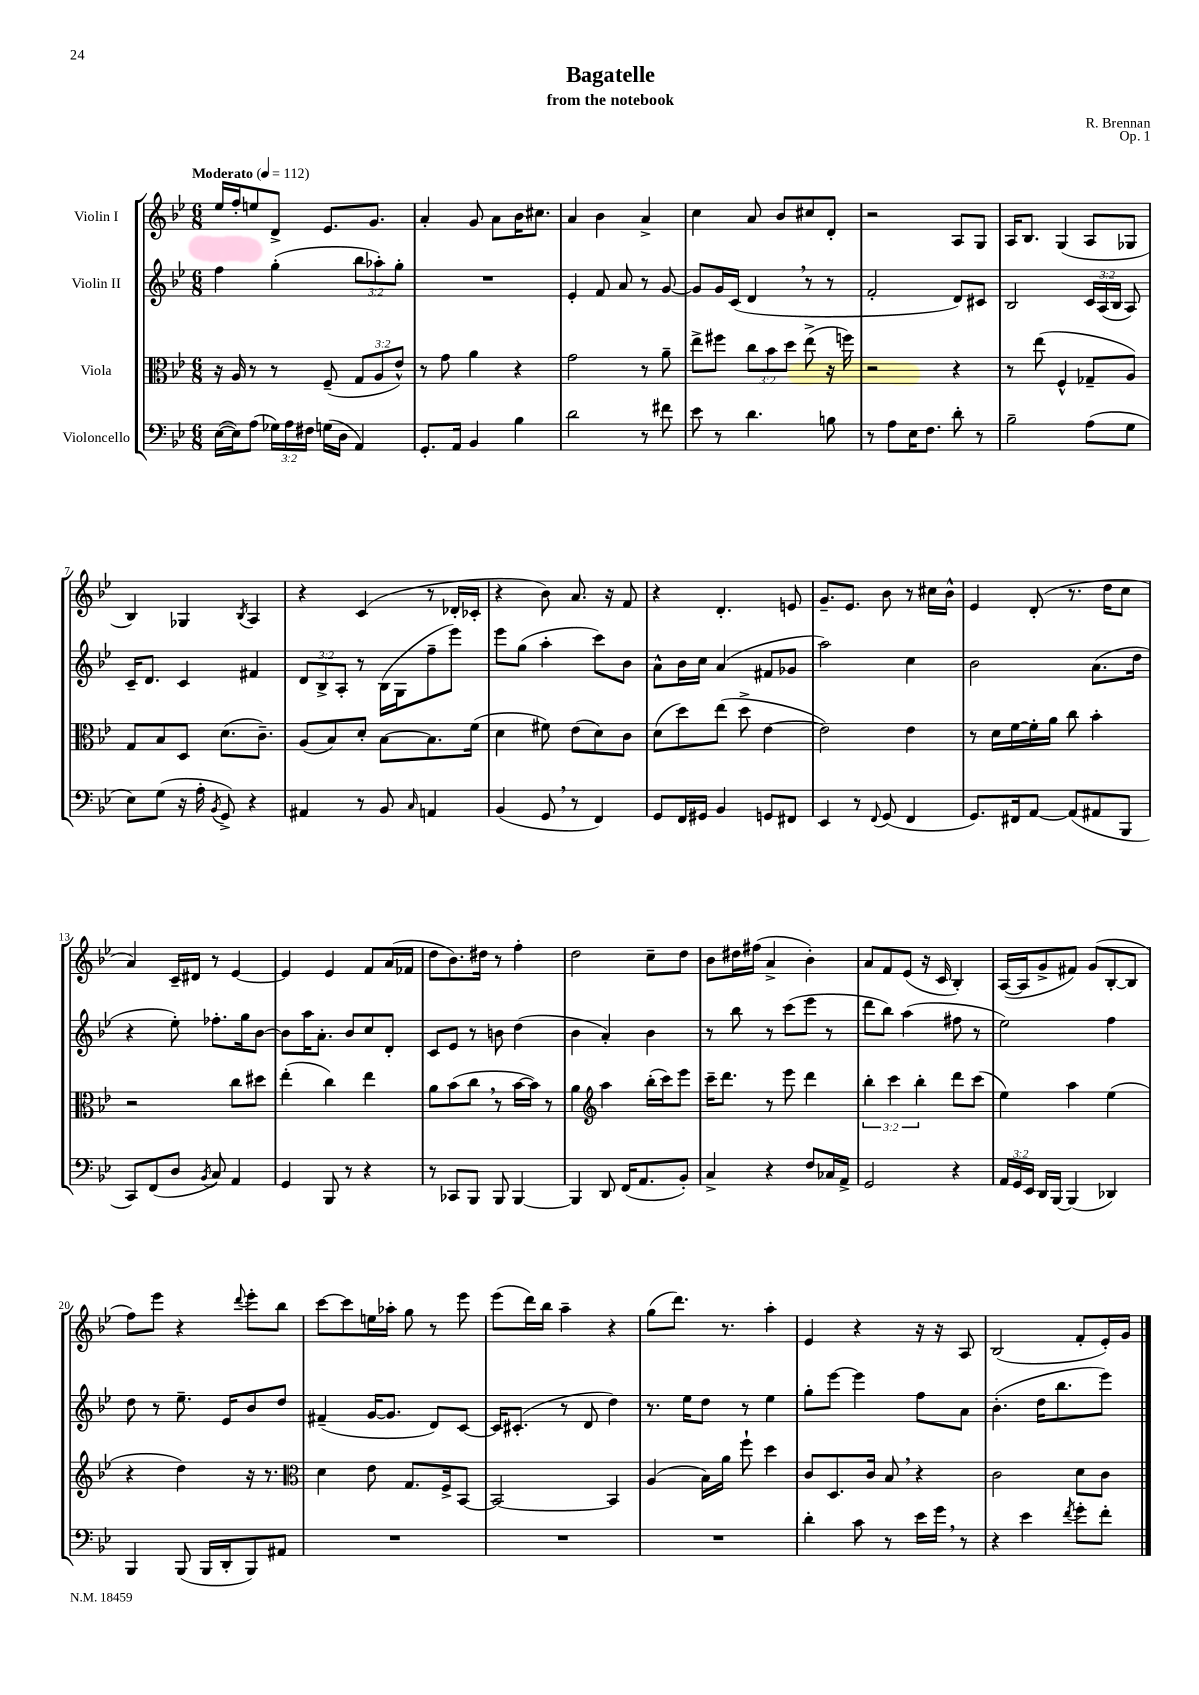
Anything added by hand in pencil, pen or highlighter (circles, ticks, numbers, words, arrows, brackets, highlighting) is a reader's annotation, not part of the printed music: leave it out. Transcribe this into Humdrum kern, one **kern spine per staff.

**kern	**kern	**kern	**kern
*part4	*part3	*part2	*part1
*staff4	*staff3	*staff2	*staff1
*I"Violoncello	*I"Viola	*I"Violin II	*I"Violin I
*clefF4	*clefC3	*clefG2	*clefG2
*k[b-e-]	*k[b-e-]	*k[b-e-]	*k[b-e-]
*M6/8	*M6/8	*M6/8	*M6/8
*MM112	*MM112	*MM112	*MM112
=1	=1	=1	=1
!	!	!	!LO:TX:a:B:t=Moderato
([16E-\LL	16r	4ff\	16ee-/LL
16E-\J])	16A/	.	16ff'/J
(8A\J	8r	.	8een/
24G-X\LL)	8r	(4gg'\	8d^/J
24A\	.	.	.
24F#X\JJ	.	.	.
(16Gn\LL	(8F~/	.	8.e-/L
16D\JJ	.	.	.
4AA/)	12G/L	12bb-\L	.
.	.	.	8.g/J
.	12A/	12aa-X'\)	.
.	12e-^^/J)	12gg'\J	.
=2	=2	=2	=2
8.GG'/L	8r	2.r	4a'/
.	8g\	.	.
16AA/Jk	.	.	.
4BB-/	4a\	.	8g/
.	.	.	8a\L
4B-\	4r	.	16b-\K
.	.	.	8.cc#X\J
=3	=3	=3	=3
2d\	2g\	4e-'/	4a/
.	.	8f/	4b-\
.	.	8a/	.
8r	8r	8r	4a^/
8f#X\	8a~\	[8g/	.
=4	=4	=4	=4
8e-\	8ee-^\L	8g/L]	4cc\
8r	8ff#X\J	16g/L	.
.	.	(16c/JJ	.
4.d\	12cc\L	4d,/	8a/
.	12b-\	.	.
.	.	.	8b-/L
.	12dd\J	.	.
.	(8ee-^\	8r	8cc#X/
8Bn\	16r	8r	8d'/J
.	16ffn\)	.	.
=5	=5	=5	=5
8r	2r	2f'/	2r
8A\L	.	.	.
16E-\K	.	.	.
8.F\J	.	.	.
8d'\	4r	8d/L)	8A/L
8r	.	8c#X/J	8G/J
=6	=6	=6	=6
2B-~\	8r	2B-/	16A/KL
.	.	.	8.B-/J
.	(8ee-\	.	.
.	4F^^/	.	(4G/
(8A\L	8G-X~/L	24c/LL	8A/L
.	.	(24A/	.
.	.	24B-/JJ	.
8G\J	8A/J)	8A/)	8G-X/J
!!LO:LB:g=z
=7	=7	=7	=7
8E-\L)	8G/L	16c~/KL	4B-/)
.	.	8.d/J	.
(8G\J	8B-/	.	.
16r	8D/J	4c/	4G-X/
16A'\	.	.	.
8qBB-/	.	.	.
8GG^/)	(8.d\L	.	.
.	.	.	8qB-/
4r	.	4f#X/	4A/
.	8.c~\J)	.	.
=8	=8	=8	=8
4AA#X/	(8A/L	12d/L	4r
.	.	12B-^/	.
.	8B-/)	.	.
.	.	12A'/J	.
8r	8d'/J	8r	(4c/
8BB-/	[8B-\L	(16B-\LL	.
.	.	16G\J	.
16qqC/	.	.	.
4AAn/	8.B-\]	8ff~\	8r
.	.	8eee-\J)	16d-X'/LL
.	(16f\Jk	.	16c-X'/JJ
=9	=9	=9	=9
(4BB-/	4d\	8eee-\L	4r
.	.	(8gg\J	.
8GG,/	8f#X\)	4aa'\	8b-\)
8r	(8e-\L	.	8.a/
4FF/)	8d\)	8ccc\L)	.
.	.	.	16r
.	8c\J	8b-\J	8f/
=10	=10	=10	=10
8GG/L	(8d\L	8a^^\L	4r
16FF/L	8dd\)	16b-\L	.
16GG#X/JJ	.	16cc\JJ	.
4BB-/	(8ee-\J	(4a/	4.d'/
.	8dd^\	.	.
8GGn/L	[4e-\	8f#X/L	.
8FF#X/J	.	8g-X/J	8en/
=11	=11	=11	=11
4EE-/	2e-\])	2aa\)	8.g~/L
.	.	.	8.e-/J
8r	.	.	.
8qqFF/	.	.	.
(8GG/	.	.	8b-\
4FF/	4e-\	4cc\	8r
.	.	.	16cc#X\LL
.	.	.	16b-^^\JJ
=12	=12	=12	=12
8.GG/L)	8r	2b-\	4e-/
.	16d\LL	.	.
16FF#X/k	[16f\	.	.
[8AA/J	16f'\]	.	(8d'/
.	16a\JJ	.	.
(8AA/L]	8cc\	.	8.r
8AA#X/	4b-'\	(8.a\L	.
.	.	.	16dd\KL
8BBB-/J	.	.	8cc\J
.	.	16dd\Jk	.
!!LO:LB:g=z
=13	=13	=13	=13
8CC/L)	2r	4r	4a/)
(8FF/	.	.	.
8D/J	.	8ee-'\)	16c~/LL
.	.	.	16d#X/JJ
8qBB-/	.	.	.
8C/)	.	8.ff-X'\L	8r
4AA/	8cc\L	.	[4e-/
.	.	16gg\k	.
.	8dd#X\J	[8b-\J	.
=14	=14	=14	=14
4GG/	(4ee-'\	8b-\L]	4e-/]
.	.	16aa\K	.
.	.	8.a'\J	.
8BBB-/	4cc\)	.	4e-/
8r	.	8b-/L	.
4r	4ee-\	8cc/	8f/L
.	.	8d'/J	(16a/L
.	.	.	16f-X/JJ
=15	=15	=15	=15
8r	8a\L	8c/L	8dd\L
8CC-X/L	(8b-\	8e-/J	8.b-\)
8BBB-/J	8cc,\J	8r	.
.	.	.	16dd#X\Jk
8BBB-/	8r	8bn\	8r
[4BBB-/	[16b-\LL	(4dd\	4ff'\
.	16b-\JJ])	.	.
.	8r	.	.
=16	=16	=16	=16
4BBB-/]	4a\	4b-\	2dd\
*	*clefG2	*	*
8DD/	4aa\	4a'/)	.
(16FF/KL	.	.	.
8.AA/	.	.	.
.	(16bb-'\LL	4b-\	8cc~\L
.	16ccc\J)	.	.
8BB-'/J)	8eee-\J	.	8dd\J
=17	=17	=17	=17
4C^/	16ccc~\KL	8r	8b-\L
.	8.ddd\J	.	.
.	.	8bb-\	16dd#X\L
.	.	.	(16ff#X\JJ
4r	8r	8r	4a^/
.	8eee-\	(8ccc\L	.
8F/L	4ddd\	8eee-\J	4b-'\)
16C-X/L	.	8r	.
16AA^/JJ	.	.	.
=18	=18	=18	=18
2GG/	6bb-'\	8ddd\L	8a/L
.	.	8bb-\J)	8f/
.	6ccc\	.	.
.	.	(4aa\	(8e-/J
.	6bb-'\	.	.
.	.	.	16r
.	.	.	16c/
4r	8ddd\L	8ff#X\	4B-'/)
.	(8ccc\J	8r	.
=19	=19	=19	=19
24AA/LL	4ee-\)	2ee-\)	([16A/LL
24GG/	.	.	.
.	.	.	16A/J]
24EE-/JJ	.	.	.
16DD/LL	.	.	8g^/
[16BBB-/JJ	.	.	.
(4BBB-/]	4aa\	.	8f#X/J)
.	.	.	(8g/L
4DD-X/)	(4ee-\	4ff\	[8B-'/
.	.	.	8B-/J]
!!LO:LB:g=z
=20	=20	=20	=20
4BBB-/	4r	8dd\	8ff\L)
.	.	8r	8eee-\J
(8BBB-/	4dd\)	8.ee-~\	4r
16BBB-/LL	.	.	.
16DD'/J	.	16e-/KL	.
.	.	.	8qqddd/
8BBB-/)	16r	8b-/	8eee-'\L
.	8.r	.	.
8AA#X/J	.	8dd/J	8bb-\J
=21	=21	=21	=21
*	*clefC3	*	*
2.r	4d\	(4f#X~/	[8ccc\L
.	.	.	8ccc\]
.	8e-\	[16g/KL	16een\L
.	.	8.g/J]	16aa-X'\JJ
.	8.G/L	.	8gg\
.	.	8d/L)	8r
.	16F^/k	.	.
.	[8BB-/J	[8c/J	8eee-\
=22	=22	=22	=22
2.r	2BB-/_	16c/KL]	(8eee-\L
.	.	(8.c#X'/J	.
.	.	.	16ddd\L)
.	.	.	16bb-\JJ
.	.	8r	4aa~\
.	.	8d/	.
.	4BB-/]	4dd\)	4r
=23	=23	=23	=23
2.r	(4A/	8.r	(8gg\L
.	.	.	8.ddd\J)
.	.	16ee-\KL	.
.	16B-\LL)	8dd\J	.
.	16a\JJ	.	8.r
.	8ff`\	8r	.
.	4dd\	4ee-\	4aa'\
=24	=24	=24	=24
4d'\	8c/L	8gg'\L	4e-/
.	8.D/	[8eee-\J	.
8c\	.	4eee-\]	4r
.	16c/Jk	.	.
8r	8B-,/	.	.
16e-\LL	4r	8ff\L	16r
16g,\JJ	.	.	16r
8r	.	8a\J	8A/
=25	=25	=25	=25
4r	2c\	(4.b-'\	(2B-/
4e-\	.	.	.
.	.	16dd\KL	.
.	.	8.bb-\	.
8qf/	.	.	.
8g'\L	8d\L	.	8f'/L
8f'\J	8c\J	8eee-\J)	16e-'/L)
.	.	.	16g/JJ
==	==	==	==
*-	*-	*-	*-
